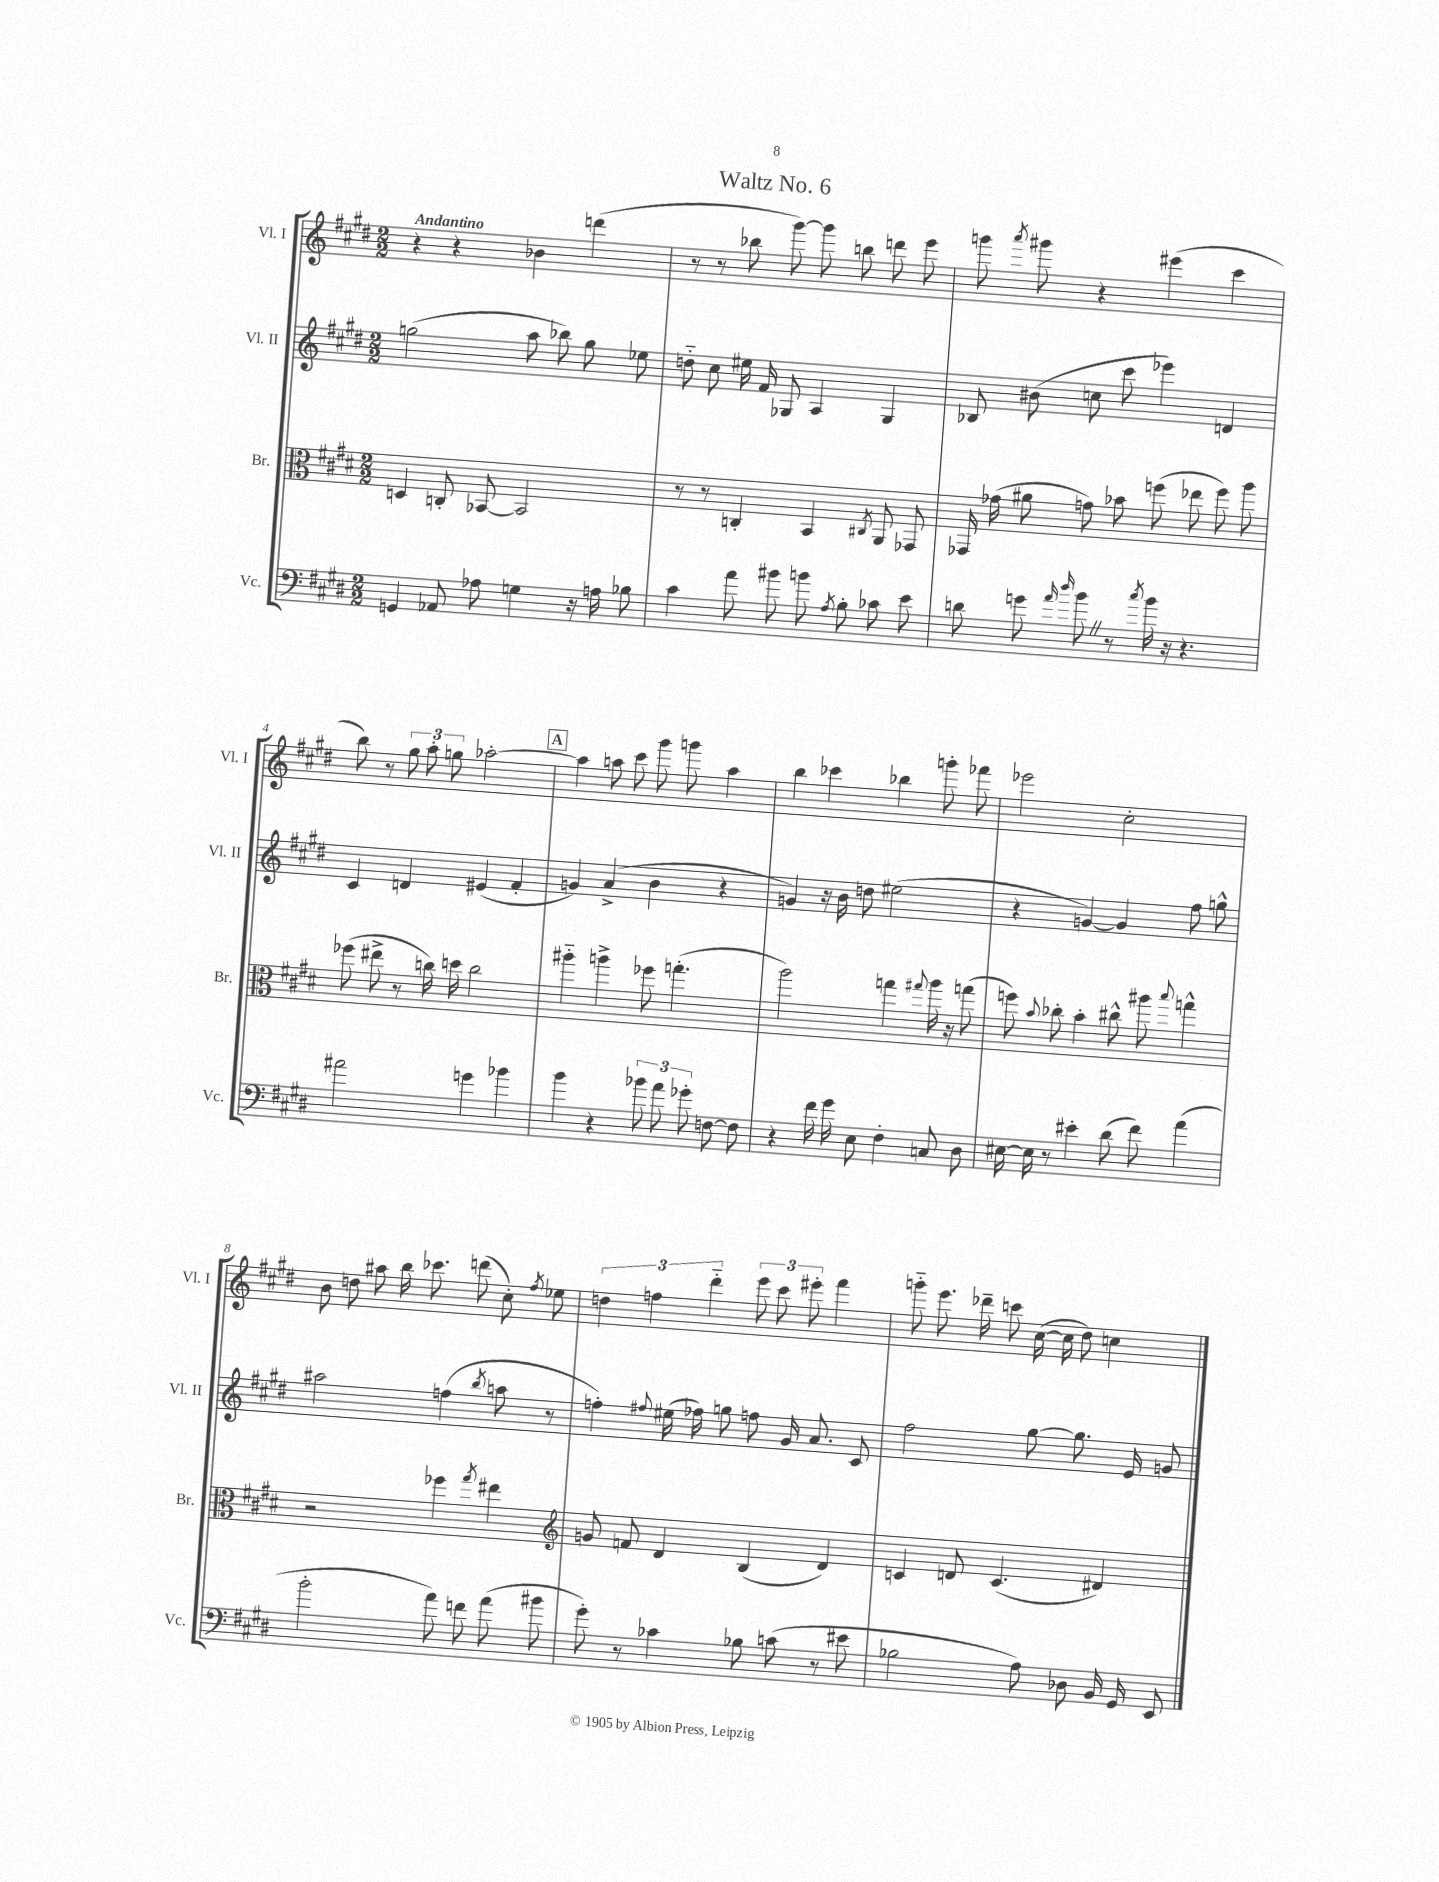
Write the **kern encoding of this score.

**kern	**kern	**kern	**kern
*part4	*part3	*part2	*part1
*staff4	*staff3	*staff2	*staff1
*I"Vc.	*I"Br.	*I"Vl. II	*I"Vl. I
*I'Vc.	*I'Br.	*I'Vl. II	*I'Vl. I
*clefF4	*clefC3	*clefG2	*clefG2
*k[f#c#g#d#]	*k[f#c#g#d#]	*k[f#c#g#d#]	*k[f#c#g#d#]
*M2/2	*M2/2	*M2/2	*M2/2
=1	=1	=1	=1
!	!	!	!LO:TX:a:B:t=Andantino
4GGn/	4Dn/	(2ggn\	4r
8AA-X/	8Cn'/	.	4r
8A-X\	[8BB-X/	.	.
4Gn\	2BB-/]	8aa\	4b-X\
.	.	8bb-X\)	.
16r	.	8gg\	(4dddn\
16An\	.	.	.
8B-X\	.	8ee-X\	.
=2	=2	=2	=2
4c#\	8r	8ddn\	8r
.	8r	8cc#\	8r
8a\	4Cn'/	16ee#X\	8bb-X\
.	.	16f#/	.
8b#X\	.	8G-X/	[8ggg#\)
8bn\	4BB/	4A/	8ggg#\]
8qA/	.	.	.
8B'\	.	.	8bbn\
.	8qC#X/	.	.
8c-X\	8AA/	4G-/	8dddn\
8e\	8GG-X/	.	8eee\
=3	=3	=3	=3
8dn\	16GG-X/	8B-X/	8gggn\
.	(16g-X\	.	.
.	.	.	8qaaa/
8gn\	8a#X\	(8b#X\	8ggg#X\
16qqa/	.	.	.
16qqdd#/	.	.	.
8bZ\	8gn\)	8ccn\	4r
8r	8b-X\	8ccc#\	.
8qcc#/	.	.	.
16b\	(8ffn\	4eee-X\)	(4eee#X\
16r	.	.	.
4.r	8ee-X\	.	.
.	8ff\)	4dn/	4ccc#\
.	8aa\	.	.
!!LO:LB:g=z
=4	=4	=4	=4
2a#X\	(8ff-X\	4c#/	8bb\)
.	8ee#X^\	.	8r
.	8r	4dn/	12gg#\
.	.	.	12aa'\
.	16ccn\)	.	.
.	.	.	12ggn\
.	16ddn\	.	.
4gn\	2cc\	(4e#X/	[2aa-X'\
4b-X\	.	4f#'/	.
!!LO:REH:place=s1:t=A
=5	=5	=5	=5
4b\	4aa#X\	4gn/)	4aa-\]
4r	4aan^\	(4a^/	8aan\
.	.	.	8ccc#\
12b-X\	8ff-X\	4b\	8ggg#\
12a\	.	.	.
.	(4.ggn'\	.	8gggn\
12g-X'\	.	.	.
[8Fn\	.	4r	4aa\
8F\]	.	.	.
=6	=6	=6	=6
4r	2aa\)	4gn/)	4bb\
16f#\	.	16r	4ccc-X\
16g#\	.	16b\	.
8E\	.	8ddn\	.
4F#'\	4ggn\	(2ee#X\	4bb-X\
.	8qqgg#X/	.	.
8Cn/	16aa\	.	8gggn'\
.	16r	.	.
8D#\	(8ggn\	.	8fff-X\
=7	=7	=7	=7
[16E#X\	8ffn\)	4r	2eee-X\
16E#\]	.	.	.
.	8qqb/	.	.
8r	8cc-X'\	.	.
4e#X'\	4b'\	[4gn/)	.
(8d#\	8cc#X^^\	4g/]	2cc#'\
8f#\)	8aa#X\	.	.
.	8qqbb/	.	.
(4a\	4ggn^^\	8ff#\	.
.	.	8ggn^^\	.
!!LO:LB:g=z
=8	=8	=8	=8
2b'\	2r	2aa#X\	8b\
.	.	.	8ddn\
.	.	.	8aa#X\
.	.	.	16bb\
.	.	.	8.ccc-X\
8a\)	4ff-X\	(4ffn\	.
8fn\	.	.	(8dddn\
.	8qgg#/	8qbb/	.
(8a\	4ee#X\	8aan\	8cc#'\)
.	.	.	8qff#/
8b#X\	.	8r	8ee-X\
=9	=9	=9	=9
*	*clefG2	*	*
8g#'\)	8gn/	4ffn'\)	6ddn\
8r	8fn/	.	.
.	.	.	6ffn\
.	.	8qqff#X/	.
4c-X\	4d#/	(16ee#X\	.
.	.	16ff-X\)	.
.	.	.	6ddd#\
.	.	8ggn\	.
8B-X\	(4B/	8ffn\	12eee\
.	.	.	12ccc#\
(8cn\	.	16g#/	.
.	.	.	12eee#X'\
.	.	8.a/	.
8r	4d#/)	.	4fff#\
8e#X\	.	8c#/	.
=10	=10	=10	=10
2B-X\	4cn/	2ff#\	8gggn\
.	.	.	8.eee\
.	8dn/	.	.
.	.	.	16ddd-X~\
.	(4.c/	.	8cccn\
8A\)	.	[8gg#\	([16cc#\
.	.	.	16cc#\]
8D-X\	.	8.gg#\]	8dd#\)
16BB/	4d#X/)	.	4ccn\
16GG#/	.	16e/	.
8EE/	.	8gn/	.
==	==	==	==
*-	*-	*-	*-
